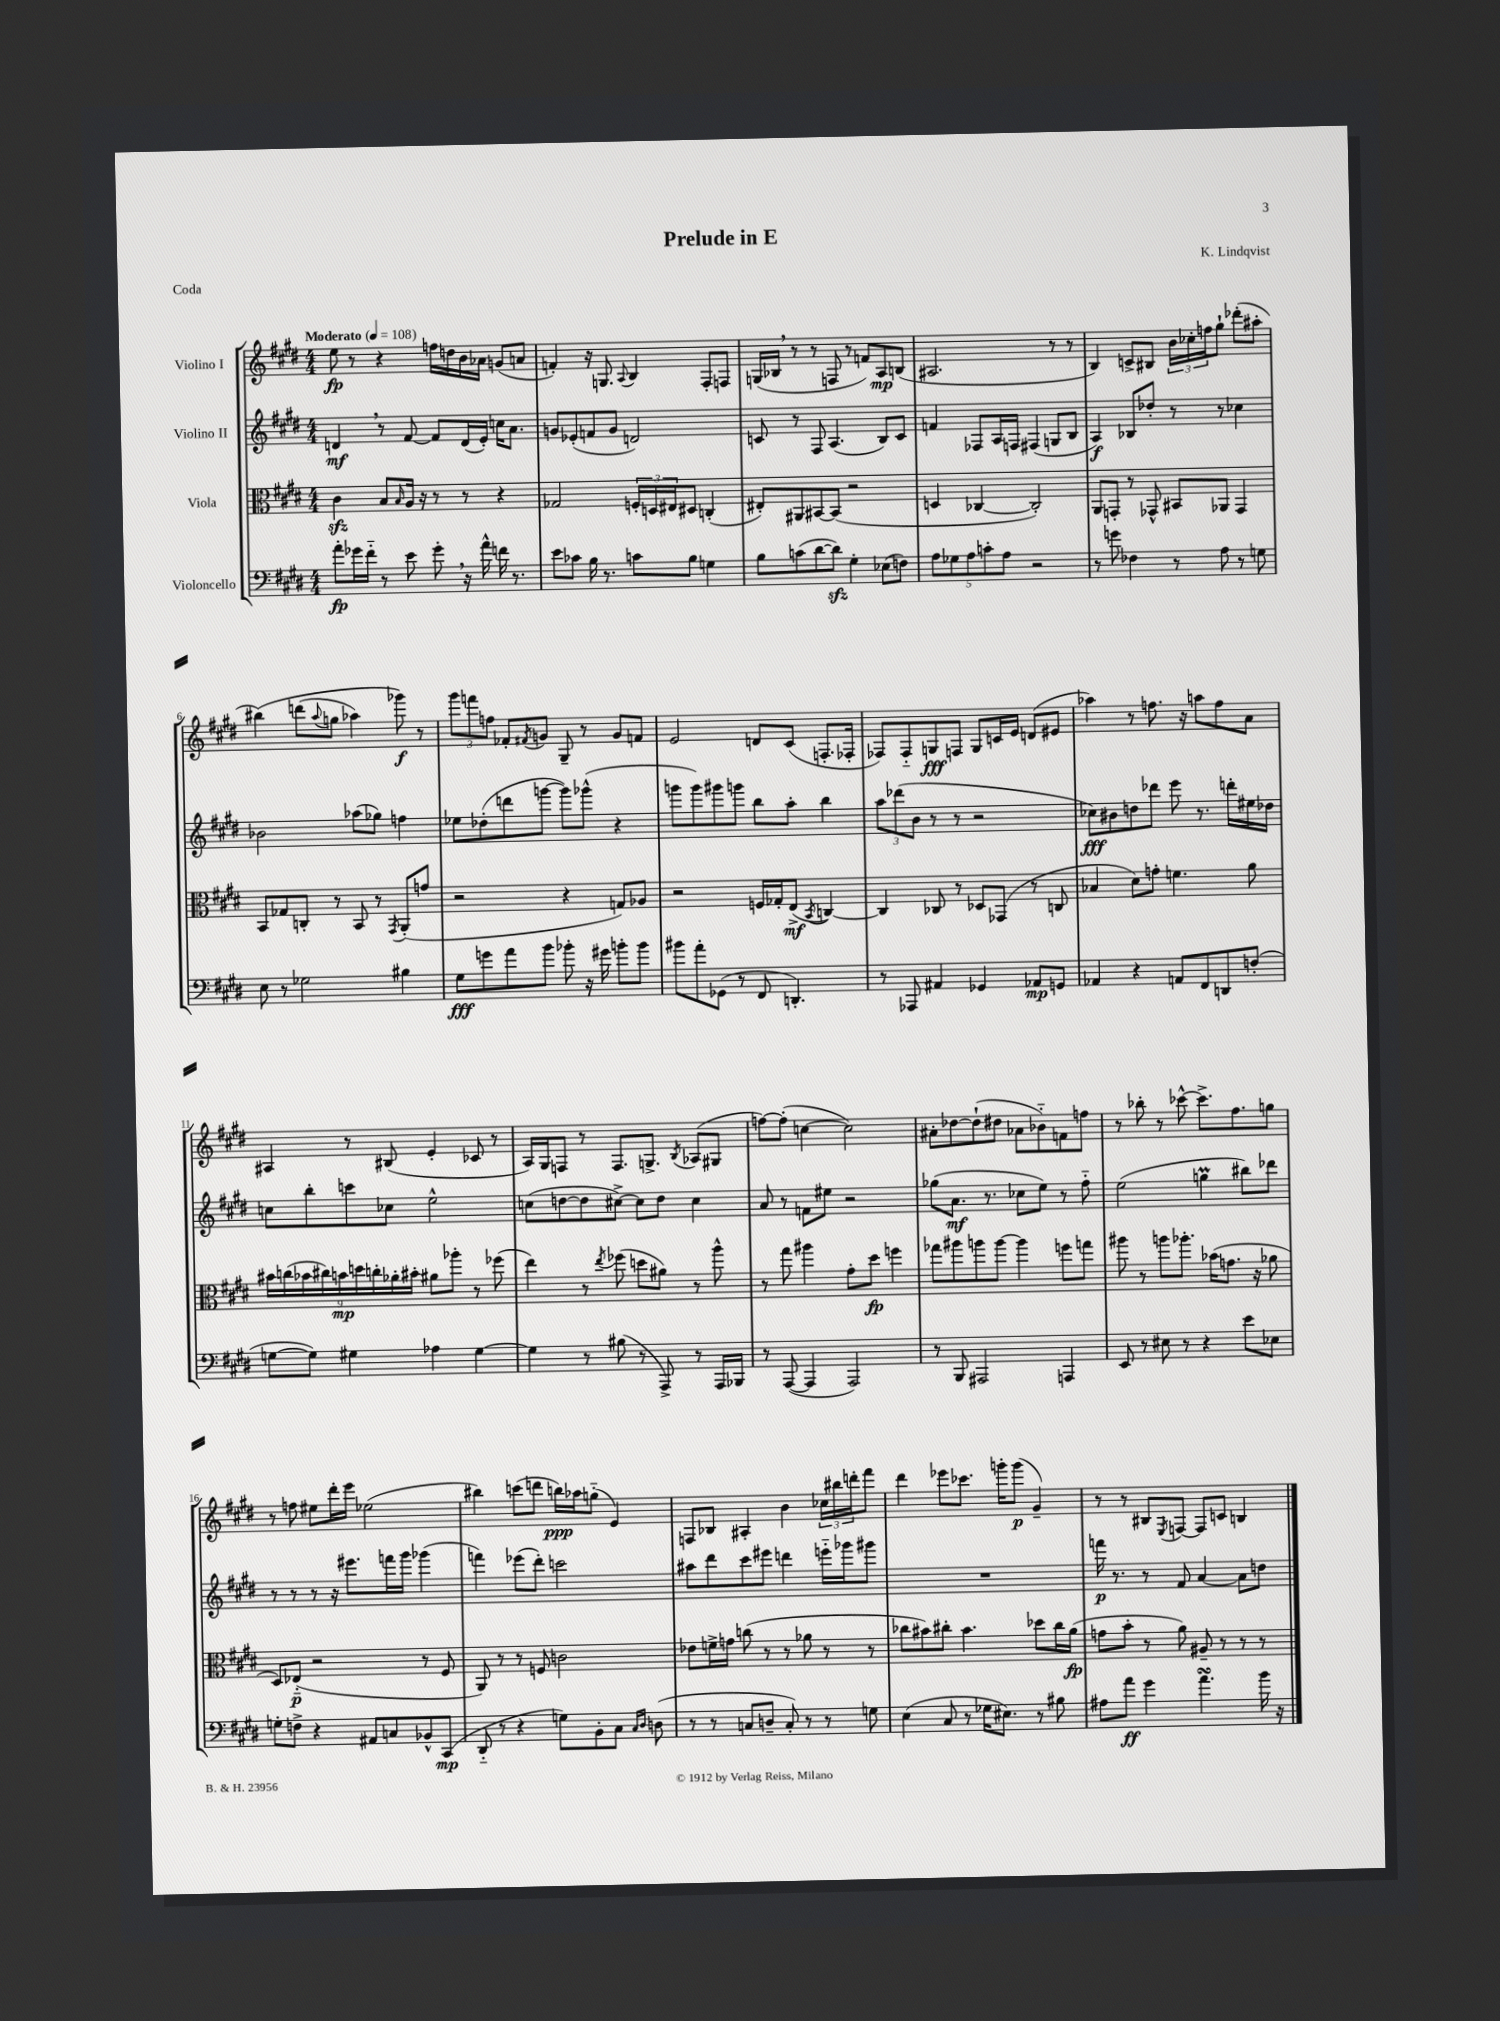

**kern	**kern	**kern	**kern
*staff4	*staff3	*staff2	*staff1
*clefF4	*clefC3	*clefG2	*clefG2
*k[f#c#g#d#]	*k[f#c#g#d#]	*k[f#c#g#d#]	*k[f#c#g#d#]
*M4/4	*M4/4	*M4/4	*M4/4
*MM108	*MM108	*MM108	*MM108
8a'\L	4c#\	4d/	8ee\
16g-\L	.	.	8r
16f#'~\JJ	.	.	.
8r	8B/L	8r	4r
.	16qqB/	.	.
8e\	16A/Jk	[8f#/	.
.	16r	.	.
8g-'\	8r	8f#/]L	16ff\LL
.	.	.	16dd\
16r	8r	(16d/L	16b\
16a^^\	.	16e'/JJ)	16a-\JJ
16f\	4r	16cc\LK	(8g/L
8.r	.	8.a\J	.
.	.	.	8a/J
=	=	=	=
8e\L	2G-/	8g/L	4f'/)
8c-\J	.	(8e-'/	.
16B\	.	8f/	16r
8.r	.	.	8.G/
.	.	8g/J	.
.	.	.	8qqA/
8c\L	24F'/LL	2d/)	4B/
.	24D/	.	.
.	24E#/J	.	.
8B\J	8D#/J	.	.
4G\	(4C'/	.	8F#'/L
.	.	.	8F/J
=	=	=	=
8B\L	8E#'/L)	8c/	(16G/LL
.	.	.	16B-/JJ
(8c\	8AA#/	8r	8r
[8d#\	[8BB#/	8F#/	8r
8d#\]J)	(8BB#/]J	(4.A/	8F/
4G#'\	2r	.	8r
.	.	.	8f/L)
(8E-\L	.	8B/L)	8A/
8F\J)	.	8c/J	(8B/J
=	=	=	=
10A\L	4D/	4f/	2.A#/
10G-\	.	.	.
10A\	.	.	.
.	[4C-/	8F-/L	.
10c'\	.	.	.
.	.	16A/L	.
10A\J	.	.	.
.	.	16F/JJ	.
2r	2C-'/])	(4F#/	.
.	.	8G/L	8r
.	.	8B/J	8r
=	=	=	=
8r	8AA/L	4A/)	4B/)
8g\	8GG'/J	.	.
4F-\	8r	8B-/L	8c^/L
.	8GG-^^/	8dd-'/J	8B#/J
8r	8BB#/L	8r	24b\LL
.	.	.	24cc-'\
.	.	.	24ff\J
8A\	8AA-/J	8r	8gg#`\J
8r	4GG-/	4cc-\	(8ddd-'\L
8G\	.	.	8aa#'\J
=	=	=	=
8E\	8BB/L	2b-\	&(4bb#\)
8r	8G-/	.	.
2G-\	8C'/J	.	(8ddd\L
.	.	.	8qqaa/
.	8r	.	8gg\J
.	8BB/	(8aa-\L	4aa-\)
.	8r	8gg-\J)	.
.	8qGG#/	.	.
4B#\	(8AA'/L	4ff\	8ggg-\&)
.	8g/J	.	8r
=	=	=	=
8G#\L	2r	8ee-\L	12ggg#\L
.	.	.	12fff\
8g\	.	(8dd-'\	.
.	.	.	12ff\J
8a\	.	8ddd\	8f-'/L
.	.	.	8qf#/
8b\J	.	[8ggg\J	8g/J
8b-'\	4r	8ggg\]L)	8G#~/
16r	.	(8ggg-^^\J	8r
16g#\	.	.	.
8b'\L	8G/L)	4r	8g/L
8b\J	8A-/J	.	8f/J
=	=	=	=
8b#\L	2r	8ggg\L	2e/
8a'\	.	8ggg\)	.
(8GG-\J	.	8ggg#\	.
8r	.	8ggg\J	.
8FF#/	16F/LL	8bb\L	8d/L
.	16G-'/J	.	.
4.DD'/)	(8E^/J	8aa'\J	(8c#/J
.	8qBB/	.	.
.	[4C/)	4bb\	8.F'/L
.	.	.	16F-'/Jk
=	=	=	=
8r	4C/]	12aa\L	8F-/L)
.	.	(12ddd-\	.
8AAA-/	.	.	8F-'~/
.	.	12b\J	.
4AA#/	8C-/	8r	8G/
.	8r	8r	8F/J
4GG-/	8D-/L	2r	8G/L
.	(8GG-/J	.	16c/L
.	.	.	16e/JJ
8AA-/L	8r	.	(8d/L
8GG/J	8C/	.	8e#/J
=	=	=	=
4AA-/	4B-/	8cc-\L)	4aa-\)
.	.	8b#\	.
4r	8d#\L)	8dd\	8r
.	8g'\J	8ddd-\J	8.ff\
8AA/L	4.f\	8eee\	.
.	.	.	16r
8FF#/	.	8.r	8aa\L
8DD/	.	.	8ff\
.	.	16ddd'\LL	.
(8F'/J	8a\	16ee#\	8a\J
.	.	16dd-\JJ	.
=	=	=	=
[8G\L	18b#\LL	8cc\L	4A#/
.	(18cc\	.	.
.	18b-\	.	.
8G\]J)	.	8bb'\	.
.	18cc#\)	.	.
.	18b\	.	.
4G#\	.	8ccc\	8r
.	18dd\	.	.
.	18cc'\	.	.
.	.	8cc-\J	(8B#/
.	18a-'\	.	.
.	18b#'\JJ	.	.
4A-\	8a#\L	2ee^^\	4e'/
.	8aa-'\J	.	.
[4G#\	8r	.	8c-/
.	(8ff-\	.	8r
=	=	=	=
4G#\]	4ee\)	(8cc\L	16A/LL)
.	.	.	16G#/J
.	.	[8dd\	8F/J
8r	8r	8dd\]	8r
.	8qee/	.	.
(8B#\	(8ff-\	[8cc#^\J)	8.F/L
8r	8dd\L	8cc#\]L	.
.	.	.	8.G^/J
8AAA^/)	8a#\J)	8dd\J	.
.	.	.	8qB/
8r	8r	4cc#\	(8A-/L
16AAA/LL	8aa^^\	.	8G#/J
16BBB-/JJ	.	.	.
=	=	=	=
8r	8r	8a/	[8ff\L)
([8AAA/	8gg#\	8r	(8ff'\]J
4AAA/]	4aa#\	8f\L	[4cc\
.	.	8ee#\J	.
2AAA/)	8g#'\L	2r	2cc\])
.	8dd#\J	.	.
.	4ff\	.	.
=	=	=	=
8r	8gg-\L	(8gg-\L	8a#'\L
8BBB/	8aa#\	8.a\J	[8dd-\
2AAA#/	8aa\	.	(8dd-`\]
.	.	8.r	.
.	[8aa\J	.	8dd#\J
.	4aa\]	8cc-\L	8a-\L
.	.	8ee\J)	8b-'~\)
4AAA/	8ff\L	8r	8f\
.	8gg\J	8ff#'~\	8ff\J
=	=	=	=
8EE/	8aa#\	(2ee\	8r
8r	8r	.	8bb-'\
8E#\	8aa\L	.	8r
8r	8.aa-'\J	.	[8ccc-^^\
4r	.	4gg\	8.ccc-^\]L
.	(16b-\LK	.	.
.	8.g\J	.	.
.	.	.	8.ff#\
8e\L	.	8bb#\L)	.
.	16r	.	.
8E-\J	8a-\	8ddd-\J	8gg\J
=	=	=	=
8G'\L	8D#/L)	8r	8r
8F^\J	(8E-'~/J	8r	8ff\
4r	2r	8r	8ee#\L
.	.	16r	16ddd#'\L
.	.	8.eee#\L	16eee\JJ
8AA#/L	.	.	(2ee-\
8C/	.	16fff\L	.
.	.	16ggg#\JJ	.
8BB-^^/	8r	(4ggg-\	.
(8CC#/J	8F#/	.	.
=	=	=	=
8DD#'~/	8AA/)	4fff\)	4bb#\)
8r	8r	.	.
4r	8r	(8eee-\L	(8ccc\L
.	8F/	8ddd#'\J)	8ddd\J
8G\L)	2c\	2ccc\	16bb\LL)
.	.	.	16aa-\J
8BB'\	.	.	(8gg'~\J
8C#\J	.	.	4e/)
16qqC#/LL	.	.	.
16qqD#/JJ	.	.	.
(8D\	.	.	.
=	=	=	=
8r	8e-\L	8aa#\L	8F/L
8r	16f^\L	8ddd#\	8B-/J
.	16g\JJ	.	.
8C/L	(8cc\	8ccc#\	4A#'/
8D~/J	8r	8eee#\J	.
8C'/)	8r	4ddd\	4b\
8r	8a-\	.	.
8r	8r	16eee'~\LL	24cc-\LL
.	.	.	24bb#\
.	.	16ggg-\J	.
.	.	.	24ddd'\J
8G\	8r	8ggg#\J	8fff#\J
=	=	=	=
(4E\	8cc-\L	1r	4ddd#\
.	8b#\)	.	.
8C#/	8cc#'\J	.	8eee-\L
8r	4.b#\	.	8.ccc-\J
16G-\LK	.	.	.
8.E#\J)	.	.	16ggg'\LK
.	.	.	(8ggg\J
8r	8dd-\L	.	4g#~/)
8B#\	16cc#\L	.	.
.	(16a\JJ	.	.
=	=	=	=
8A#\L	8g\L	16fff\	8r
.	.	8.r	.
8a\J	8b'\J	.	8r
4g#\	8r	8r	8B#/L
.	.	.	8qE/
.	8a\)	8f#/	[8F/J
4.a\	8A#~/	[4a/	8F/]L
.	8r	.	8c/J
.	8r	8a\]L	4B/
16b\	8r	8dd\J	.
16r	.	.	.
==	==	==	==
*-	*-	*-	*-
